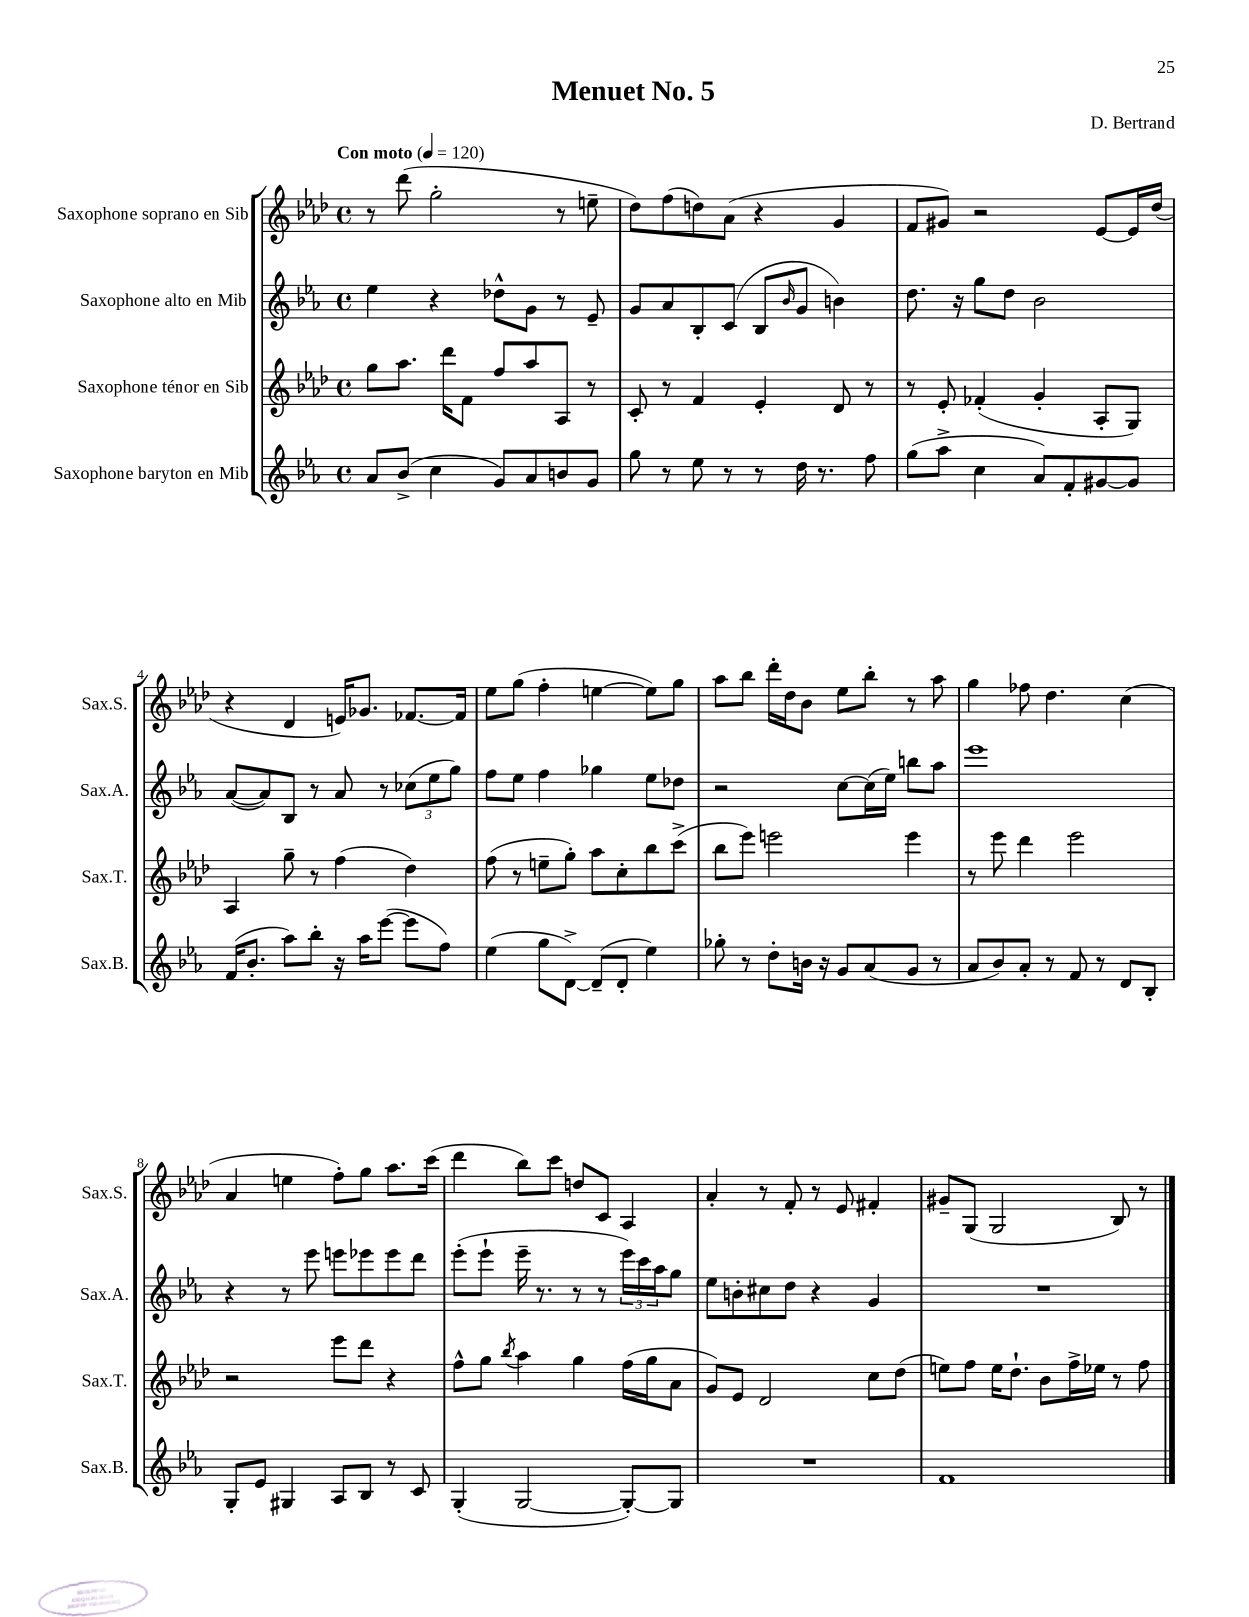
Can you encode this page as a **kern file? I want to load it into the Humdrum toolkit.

**kern	**kern	**kern	**kern
*part4	*part3	*part2	*part1
*staff4	*staff3	*staff2	*staff1
*I"Saxophone baryton en Mib	*I"Saxophone ténor en Sib	*I"Saxophone alto en Mib	*I"Saxophone soprano en Sib
*I'Sax.B.	*I'Sax.T.	*I'Sax.A.	*I'Sax.S.
*clefG2	*clefG2	*clefG2	*clefG2
*k[b-e-a-]	*k[b-e-a-d-]	*k[b-e-a-]	*k[b-e-a-d-]
*M4/4	*M4/4	*M4/4	*M4/4
*met(c)	*met(c)	*met(c)	*met(c)
*MM120	*MM120	*MM120	*MM120
=1	=1	=1	=1
!	!	!	!LO:TX:a:B:t=Con moto
8a-/L	8gg\L	4ee-\	8r
(8b-^/J	8.aa-\J	.	(8ddd-\
4cc\	.	4r	2gg'\
.	16ddd-\KL	.	.
.	8f\J	.	.
8g/L)	8ff/L	8dd-X^^\L	.
8a-/	8aa-/	8g\J	.
8bn/	8A-/J	8r	8r
8g/J	8r	8e-~/	8een~\
=2	=2	=2	=2
8gg\	8c'/	8g/L	8dd-\L)
8r	8r	8a-/	(8ff\
8ee-\	4f/	8B-'/	8ddn\)
8r	.	(8c/J	(8a-\J
8r	4e-'/	8B-/L	4r
.	.	16qqb-/	.
16dd\	.	8g/J	.
8.r	.	.	.
.	8d-/	4bn\)	4g/
8ff\	8r	.	.
=3	=3	=3	=3
(8gg\L	8r	8.dd\	8f/L
8aa-^\J	8e-'/	.	8g#X/J)
.	.	16r	.
4cc\	(4f-X'/	8gg\L	2r
.	.	8dd\J	.
8a-/L)	4g'/	2b-\	.
8f'/	.	.	.
[8g#X/	8A-'/L	.	[8e-/L
8g#/J]	8G/J)	.	16e-/L]
.	.	.	(16dd-/JJ
!!LO:LB:g=z
=4	=4	=4	=4
(16f/KL	4A-/	([8a-/L	4r
8.b-'/J	.	.	.
.	.	8a-/])	.
8aa-\L)	8gg~\	8B-/J	4d-/
8bb-'\J	8r	8r	.
16r	(4ff\	8a-/	16en/KL)
16aa-\KL	.	.	8.g-X/J
([8eee-\J	.	8r	.
8eee-\L]	4dd-\)	(12cc-X\L	[8.f-X/L
.	.	12ee-\	.
8ff\J)	.	.	.
.	.	12gg\J)	.
.	.	.	16f-/Jk]
=5	=5	=5	=5
(4ee-\	(8ff\	8ff\L	8ee-\L
.	8r	8ee-\J	(8gg\J
8gg\L	8een~\L	4ff\	4ff'\
[8d^\J)	8gg'\J)	.	.
(8d~/L]	8aa-\L	4gg-X\	[4een\
8d'/J	8cc'\	.	.
4ee-\)	8bb-\	8ee-\L	8ee\L])
.	(8ccc^\J	8dd-X\J	8gg\J
=6	=6	=6	=6
8gg-X'\	8bb-\L	2r	8aa-\L
8r	8eee-\J)	.	8bb-\J
8dd'\L	2eeen\	.	16ddd-'\LL
.	.	.	16dd-\J
16bn\Jk	.	.	8b-\J
16r	.	.	.
8g/L	.	[8cc\L	8ee-\L
(8a-/	.	(16cc\L]	8bb-'\J
.	.	16ee-\JJ)	.
8g/J	4eee\	8bbn\L	8r
8r	.	8aa-\J	8aa-\
=7	=7	=7	=7
8a-/L	8r	1eee-	4gg\
8b-/)	8eee-\	.	.
8a-'/J	4ddd-\	.	8ff-X\
8r	.	.	4.dd-\
8f/	2eee-\	.	.
8r	.	.	.
8d/L	.	.	(4cc\
8B-'/J	.	.	.
!!LO:LB:g=z
=8	=8	=8	=8
8G'/L	2r	4r	4a-/
8e-/J	.	.	.
4G#X/	.	8r	4een\
.	.	8eee-\	.
8A-/L	8eee-\L	8eeen\L	8ff'\L)
8B-/J	8ddd-\J	8eee-X\	8gg\J
8r	4r	8eee-\	8.aa-\L
8c/	.	8ddd\J	.
.	.	.	(16ccc\Jk
=9	=9	=9	=9
(4G'/	8ff^^\L	(8eee-'\L	4ddd-\
.	8gg\J	8eee-`\J	.
.	8qbb-/	.	.
[2G/	4aa-\	16eee-~\	8bb-\L)
.	.	8.r	.
.	.	.	8ccc\J
.	4gg\	8r	8ddn/L
.	.	8r	8c/J
8G'/L_)	(16ff\LL	24eee-\LL)	4A-/
.	.	24ccc\	.
.	16gg\J	.	.
.	.	24aa-\J	.
8G/J]	8a-\J	8gg\J	.
=10	=10	=10	=10
1r	8g/L)	8ee-\L	4a-'/
.	8e-/J	8bn'\	.
.	2d-/	8cc#X\	8r
.	.	8dd\J	8f'/
.	.	4r	8r
.	.	.	8e-/
.	8cc\L	4g/	4f#X'/
.	(8dd-\J	.	.
=11	=11	=11	=11
1f	8een\L)	1r	8g#X~/L
.	8ff\J	.	(8G/J
.	16ee\KL	.	2G/
.	8.dd-`\J	.	.
.	8b-\L	.	.
.	16ff^\L	.	.
.	16ee-X\JJ	.	.
.	8r	.	8B-/)
.	8ff\	.	8r
==	==	==	==
*-	*-	*-	*-
